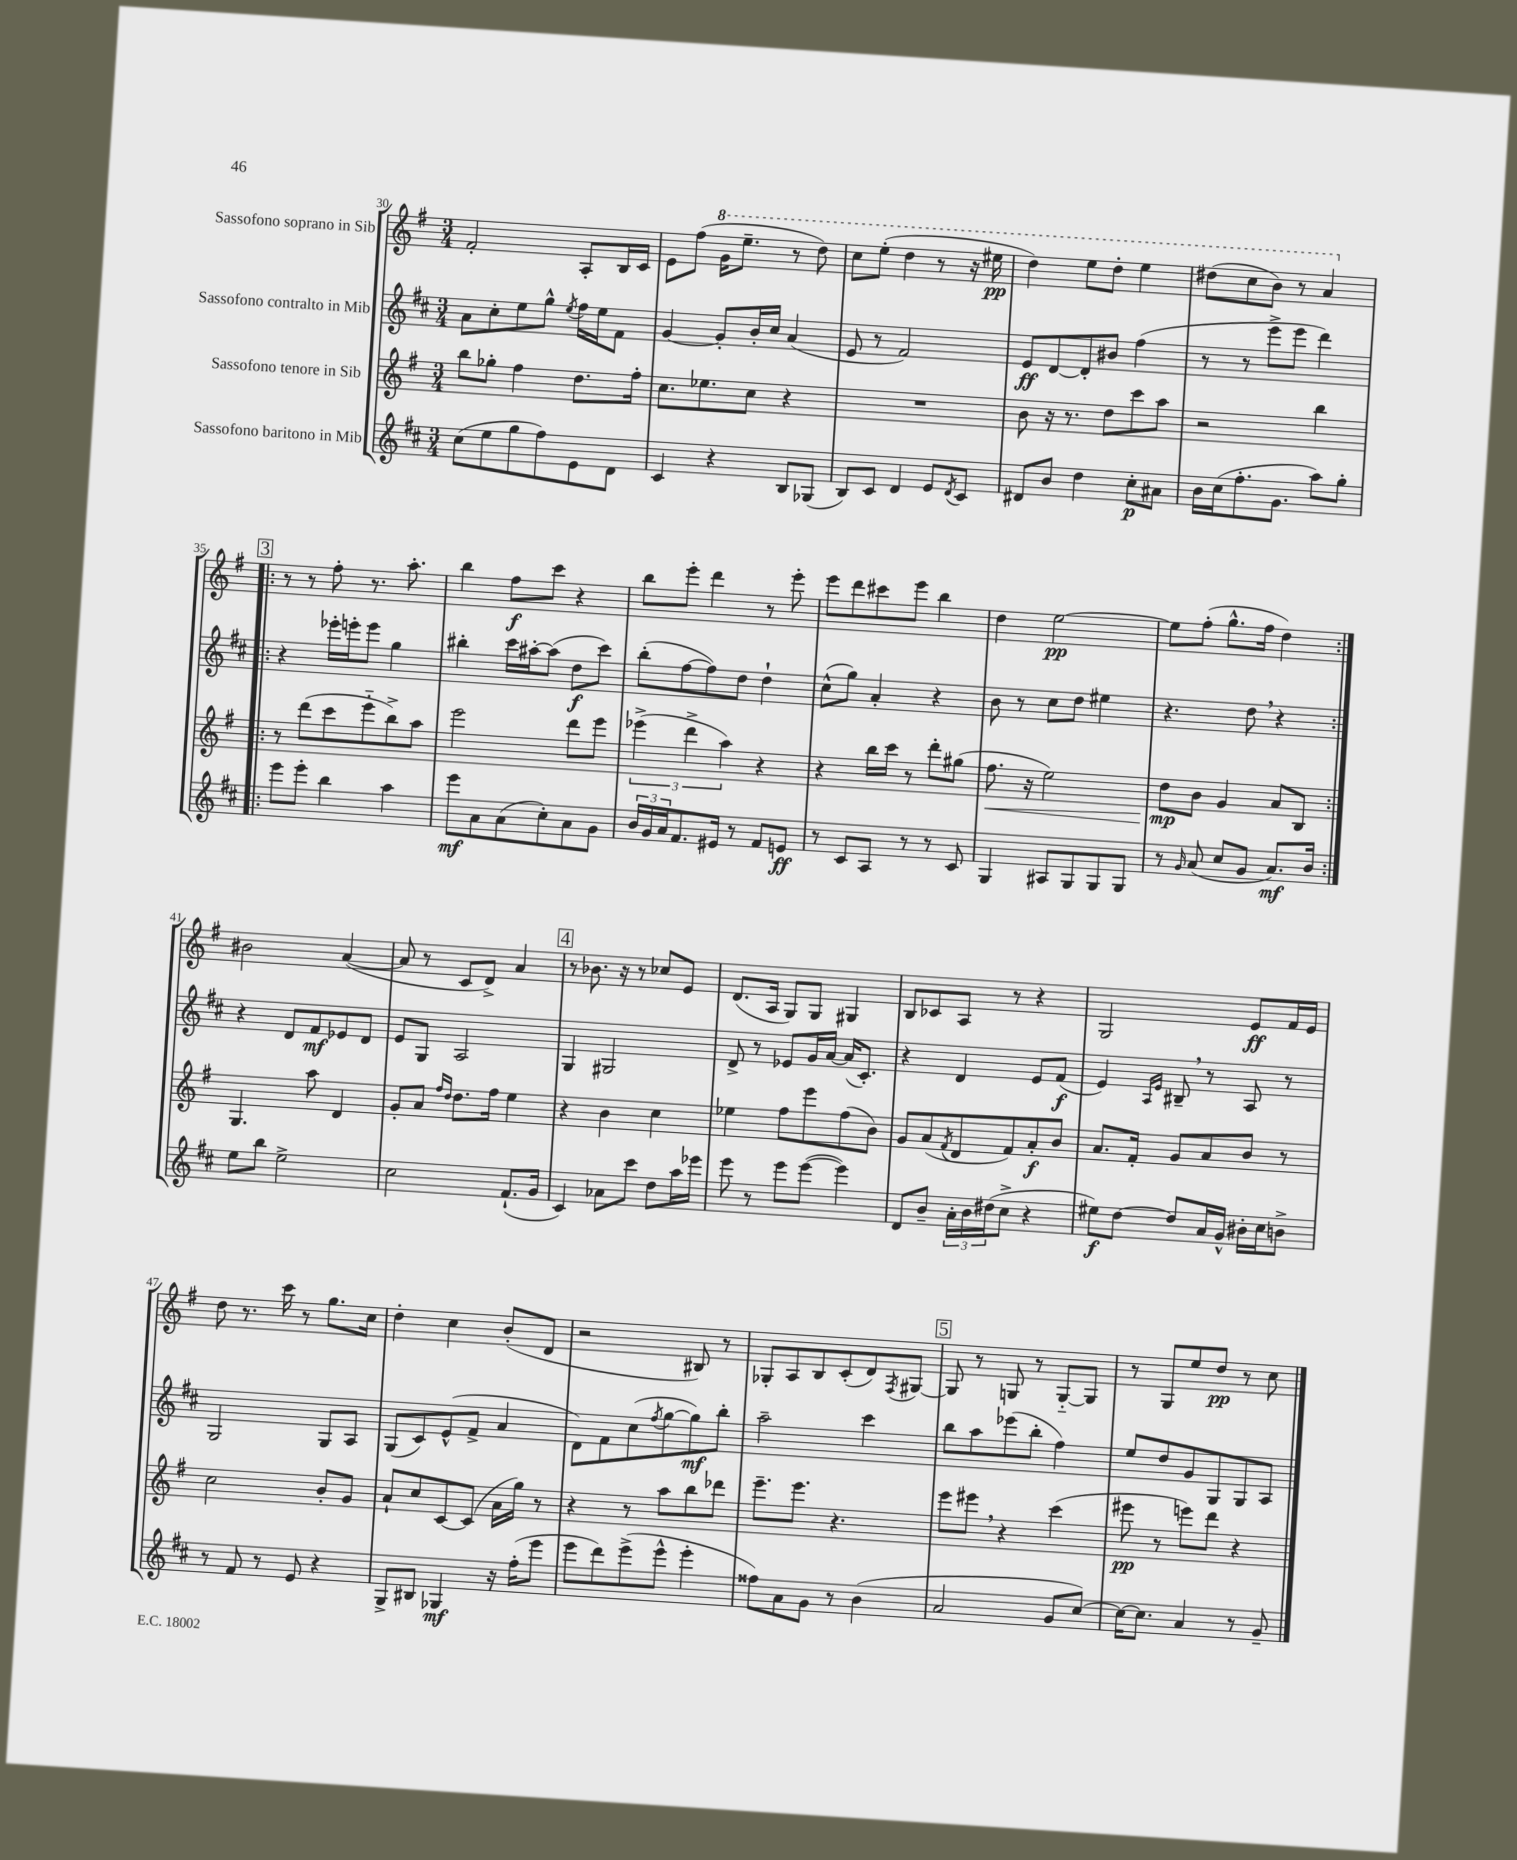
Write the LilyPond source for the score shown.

<<
\new StaffGroup <<
\new Staff = "s0" \with { instrumentName = "Sassofono soprano in Sib" } {
    \clef treble \key g \major \numericTimeSignature \time 3/4
    fis'2-. a8-. b16 c'16 |
    e'8 fis''8( \ottava #1 g''16 e'''8.-- r8 d'''8) |
    c'''8 e'''8-.( d'''4 r8 r16 eis'''16\pp |
    d'''4) e'''8 d'''8-. e'''4 |
    dis'''8( c'''8 b''8) r8 a''4 \ottava #0 |
    \repeat volta 2 { \mark \markup { \box "3" } r8 r8 fis''8-. r8. a''8.-. |
    b''4 fis''8\f c'''8 r4 |
    b''8 e'''8-. d'''4 r8 e'''8-. |
    e'''8 d'''8 cis'''8 e'''8 b''4 |
    d''4 e''2~\pp |
    e''8 fis''8-.( g''8.-^ fis''16 d''4) | }
    bis'2 a'4~( |
    a'8 r8 c'8 d'8->) a'4 |
    \mark \markup { \box "4" } r8 bes'8. r16 r8 ces''8 e'8 |
    d'8.( a16 g8) g8 gis4 |
    b8 ces'8 a8 r8 r4 |
    g2 e'8\ff fis'16 e'16 |
    d''8 r8. c'''16 r8 g''8. c''16 |
    d''4-. c''4 b'8-.( d'8 |
    r2 bis8) r8 |
    ges8-. a8 b8 c'8-.( d'8) \acciaccatura { fis8 } gis8~ |
    \mark \markup { \box "5" } gis8 r8 g8 r8 g8~-_ g8 |
    r8 g8 e''8 d''8\pp r8 c''8 \bar "|." |
}
\new Staff = "s1" \with { instrumentName = "Sassofono contralto in Mib" } {
    \clef treble \key d \major \numericTimeSignature \time 3/4
    a'8 cis''8-. e''8 g''8-^ \acciaccatura { e''8 } fis''16 e''16 fis'8 |
    g'4~ g'8-. b'16-. cis''16 a'4( |
    e'8 r8 fis'2) |
    e'8\ff d'8~ d'8-. bis'8 fis''4( |
    r8 r8 e'''8-> e'''8 d'''4) |
    \repeat volta 2 { \mark \markup { \box "3" } r4 ees'''16-. e'''16-. e'''8 g''4 |
    bis''4-. cis'''16 ais''16~-. ais''8( d''8\f cis'''8) |
    b''8-.( fis''8~ fis''8) d''8 d''4-! |
    cis''8-^( g''8) a'4-. r4 |
    b'8 r8 cis''8 d''8 eis''4 |
    r4. d''8 \breathe r4 | }
    r4 d'8 fis'8\mf ees'8 d'8 |
    e'8 g8 a2 |
    \mark \markup { \box "4" } g4 gis2 |
    d'8-> r8 ees'8 g'16 a'16~ a'16( cis'8.-.) |
    r4 d'4 e'8 fis'8\f( |
    e'4) \grace { a16 e'16 } bis8-- \breathe r8 a8 r8 |
    g2 g8 a8 |
    g8( cis'8) e'8-^( fis'8-> a'4 |
    d'8) fis'8 cis''8( \acciaccatura { fis''8 } g''8~ g''8\mf) b''8-. |
    a''2-- cis'''4 |
    \mark \markup { \box "5" } b''8 a''8 ees'''8( b''8-. fis''4) |
    e''8 d''8 g'8 g8 g8 a8 \bar "|." |
}
\new Staff = "s2" \with { instrumentName = "Sassofono tenore in Sib" } {
    \clef treble \key g \major \numericTimeSignature \time 3/4
    b''8 ges''8-. fis''4 d''8. fis''16-. |
    c''8. ees''8. c''8 r4 |
    R2. |
    b'8 r16 r8. d''8 c'''8 a''8 |
    r2 b''4 |
    \repeat volta 2 { \mark \markup { \box "3" } r8 d'''8( c'''8 e'''8-_ b''8->) a''8 |
    e'''2 d'''8 e'''8 |
    \tuplet 3/2 { ees'''4->( d'''4-> a''4) } r4 |
    r4 b''16 c'''16 r8 d'''8-. gis''8( |
    fis''8.\< r16 e''2) |
    d''8\mp\! b'8 g'4 a'8 b8 | }
    g4. a''8 d'4 |
    g'8-. a'8 \grace { fis''16 d''16 } d''8. fis''16 e''4 |
    \mark \markup { \box "4" } r4 b'4 c''4 |
    ees''4 fis''8 e'''8 fis''8( b'8) |
    g'8 a'8( \acciaccatura { fis'8 } d'8 fis'8) a'8-.\f b'8 |
    a'8. fis'16-. g'8 a'8 b'8 r8 |
    c''2 b'8-. g'8 |
    a'8-! c''8 c'8~ c'8( a'16 g''16) r8 |
    r4 r8 a''8 b''8 des'''8 |
    e'''8.-- e'''8. r4. |
    \mark \markup { \box "5" } e'''8 eis'''8 \breathe r4 c'''4( |
    eis'''8\pp r8 e'''8) d'''8 r4 \bar "|." |
}
\new Staff = "s3" \with { instrumentName = "Sassofono baritono in Mib" } {
    \clef treble \key d \major \numericTimeSignature \time 3/4
    cis''8( e''8 g''8 fis''8) e'8 d'8 |
    cis'4 r4 b8 ges8( |
    b8) cis'8 d'4 e'8 \acciaccatura { d'8 } cis'8 |
    dis'8 b'8 d''4 cis''8-.\p ais'8 |
    b'16 cis''16( fis''8.-. g'8. a''8) g''8-. |
    \repeat volta 2 { \mark \markup { \box "3" } e'''8 e'''8-. b''4 a''4 |
    e'''8\mf a'8 a'8( cis''8-.) a'8 g'8 |
    \tuplet 3/2 { b'16 g'16 a'16 } fis'8. eis'16 r8 fis'8 e'8\ff |
    r8 cis'8 a8 r8 r8 cis'8 |
    g4 ais8 g8 g8 g8 |
    r8 \grace { g'16 } a'8( cis''8 g'8 a'8.\mf) b'16 | }
    e''8 b''8 e''2-> |
    cis''2 fis'8.-!( g'16 |
    \mark \markup { \box "4" } cis'4) aes'8 cis'''8 d''8 a''16 ees'''16 |
    e'''8 r8 e'''8 e'''8~( e'''4) |
    d'8 b'8-- \tuplet 3/2 { a'16-. b'16 dis''16( } cis''8-> r4 |
    eis''8\f) d''8~ d''8 a'16 g'16-^ bis'16-. cis''16 b'8-> |
    r8 fis'8 r8 e'8 r4 |
    g8-> bis8 ges4\mf r16 fis''16-.( e'''8 |
    e'''8 d'''8) e'''8->( e'''8-^ e'''4-. |
    fisis''8) a'8 g'8 r8 b'4( |
    \mark \markup { \box "5" } a'2 g'8 cis''8~) |
    cis''16~ cis''8. a'4 r8 g'8-- \bar "|." |
}
>>
>>
\layout { \context { \Score currentBarNumber = #30 } }
